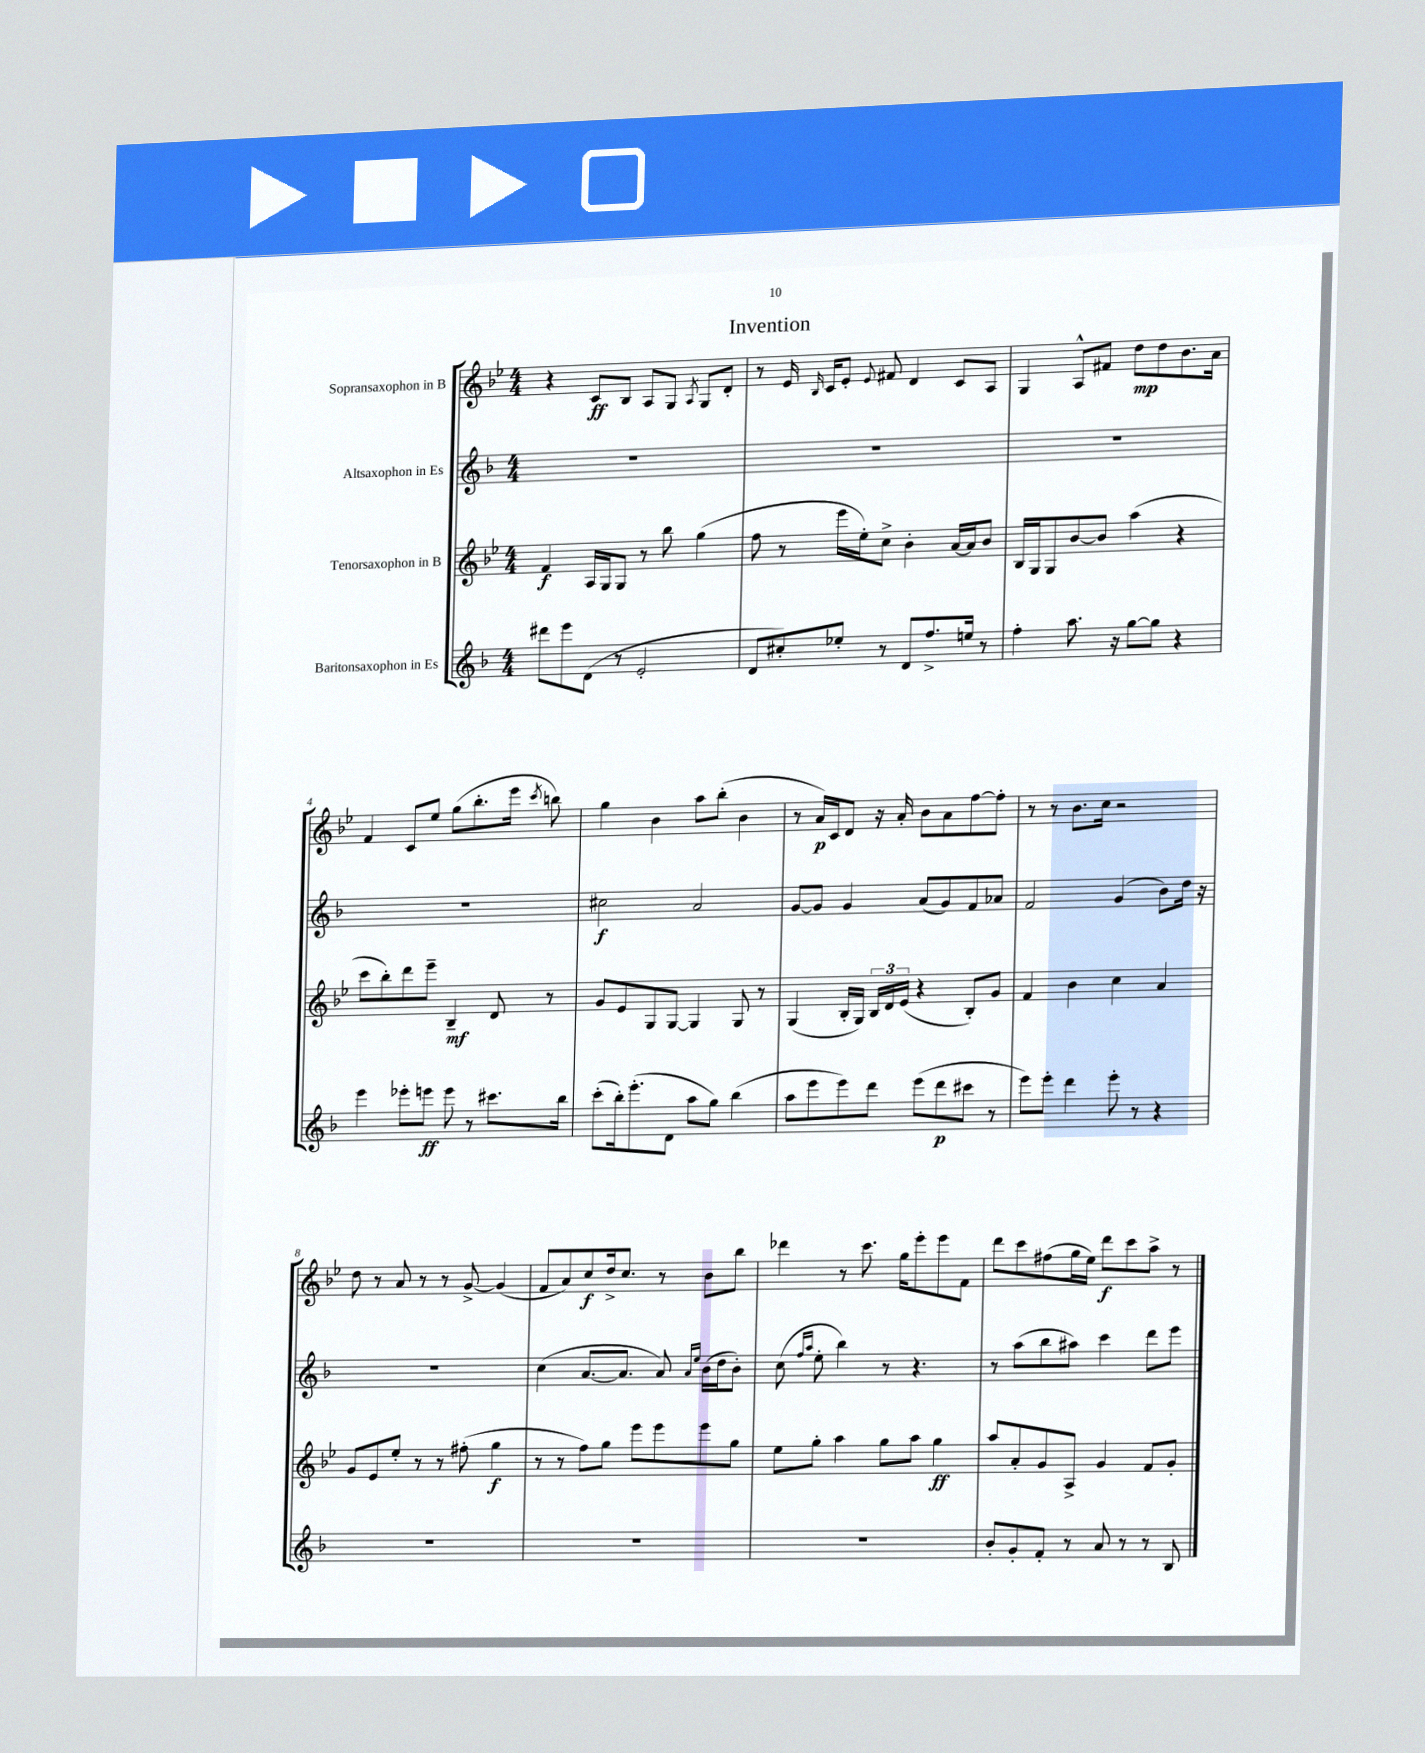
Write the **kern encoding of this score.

**kern	**kern	**kern	**kern
*staff4	*staff3	*staff2	*staff1
*clefG2	*clefG2	*clefG2	*clefG2
*k[b-]	*k[b-e-]	*k[b-]	*k[b-e-]
*M4/4	*M4/4	*M4/4	*M4/4
8ddd#\L	4f/	1r	4r
8eee\	.	.	.
(8d\J	16A/LL	.	8c/L
.	16G/J	.	.
8r	8G/J	.	8B-/J
2e'/	8r	.	8A/L
.	8bb-\	.	8G/J
.	.	.	8qA/
.	(4gg\	.	8G/L
.	.	.	8d'/J
=	=	=	=
8d/L	8ff\	1r	8r
8cc#'/)	8r	.	16e-/
.	.	.	16qqB-/
.	.	.	16c/LK
8ee-'/J	16eee-\LL	.	8e-'/J
.	16ee-'\J)	.	.
.	.	.	8qqe-/
8r	8cc^\J	.	8f#/
8d/L	4b-'\	.	4d/
8.ff^/	.	.	.
.	[16a/LL	.	8c/L
16ee/Jk	16a/]J	.	.
8r	8b-/J	.	8A/J
=	=	=	=
4ff'\	16B-/LL	1r	4G/
.	16G/J	.	.
.	8G/	.	.
8.aa\	[8b-/	.	8A^^/L
.	8b-/]J	.	8f#/J
16r	.	.	.
[8gg\L	(4aa\	.	8dd\L
8gg\]J	.	.	8dd\
4r	4r	.	8.b-\
.	.	.	16a\Jk
=	=	=	=
4eee\	8ccc\L	1r	4f/
.	8bb-'\)	.	.
8eee-'\L	8ddd\	.	8c/L
8eee\J	8eee-~\J	.	8ee-/J
8eee\	4B-~/	.	(8gg\L
8r	.	.	8.bb-'\
8.ccc#\L	8d/	.	.
.	.	.	16eee-\Jk
.	.	.	8qccc/
.	8r	.	8bb\)
16bb-\Jk	.	.	.
=	=	=	=
(8ccc'\L	8g/L	2cc#\	4gg\
16bb-'\k)	8e-/	.	.
(8.eee'\	.	.	.
.	8G/	.	4b-\
8d\J	[8G/J	.	.
8aa\L	4G/]	2a/	8aa\L
8gg\J)	.	.	(8bb-'\J
(4bb-\	8G/	.	4b-\
.	8r	.	.
=	=	=	=
8aa\L	(4G/	[8g/L	8r
8eee\	.	8g/]J	16a/LL)
.	.	.	16c/J
8eee\)	16B-'/LL	4g/	8d/J
.	16G/JJ)	.	.
8ddd\J	24B-/LL	.	16r
.	24d/	.	.
.	.	.	16a'/
.	(24e-/JJ	.	.
(8eee\L	4r	(8a/L	8b-\L
8ddd\	.	8g/)	8a\
8ccc#\J	8B-'/L)	8f/	[8ff\
8r	8g/J	8a-/J	8ff'\]J
=	=	=	=
8eee\L)	4f/	2f/	8r
8eee'\J	.	.	8r
4ddd\	4b-\	.	8.b-\L
.	.	.	16cc\Jk
8eee'\	4cc\	(4g/	2r
8r	.	.	.
4r	4a/	8b-\L)	.
.	.	16dd\Jk	.
.	.	16r	.
=	=	=	=
1r	8g/L	1r	8dd\
.	8e-/	.	8r
.	8ee-'/J	.	8a/
.	8r	.	8r
.	8r	.	8r
.	(8ff#'\	.	[8g^/
.	4gg\	.	(4g/]
=	=	=	=
1r	8r	(4cc\	8f/L
.	8r	.	8a/)
.	8ff\L)	[8.a/L	8cc/
.	8gg\J	.	16dd^/k
.	.	8.a/]J	8.cc/J
.	8eee-\L	.	.
.	8eee-\	8a/)	8r
.	.	16qqa/LL	.
.	.	16qqee/JJ	.
.	8eee-\	(16b-\LL	8b-\L
.	.	16dd\J	.
.	8gg\J	8b-'\J)	8bb-\J
=	=	=	=
1r	8ee-\L	(8cc\	4ddd-\
.	.	16qqff/LL	.
.	.	16qqaa/JJ	.
.	8gg'\J	8ee'\	.
.	4aa\	4bb-\)	8r
.	.	.	8.ccc\
.	8gg\L	8r	.
.	.	.	16gg\LK
.	8aa\J	4.r	8eee-'\
.	4gg\	.	8eee-\
.	.	.	8f\J
=	=	=	=
8b-'/L	8aa/L	8r	8ddd\L
8g'/	8a'/	(8aa\L	8ccc\
8f'/J	8g/	8bb-\	(8ff#\
8r	8A^/J	8aa#\J)	16gg\L
.	.	.	16ee-\JJ)
8a/	4g/	4ccc\	8ddd\L
8r	.	.	8ccc\
8r	8f/L	8ddd\L	8aa^\J
8B-/	8g'/J	8eee\J	8r
==	==	==	==
*-	*-	*-	*-
